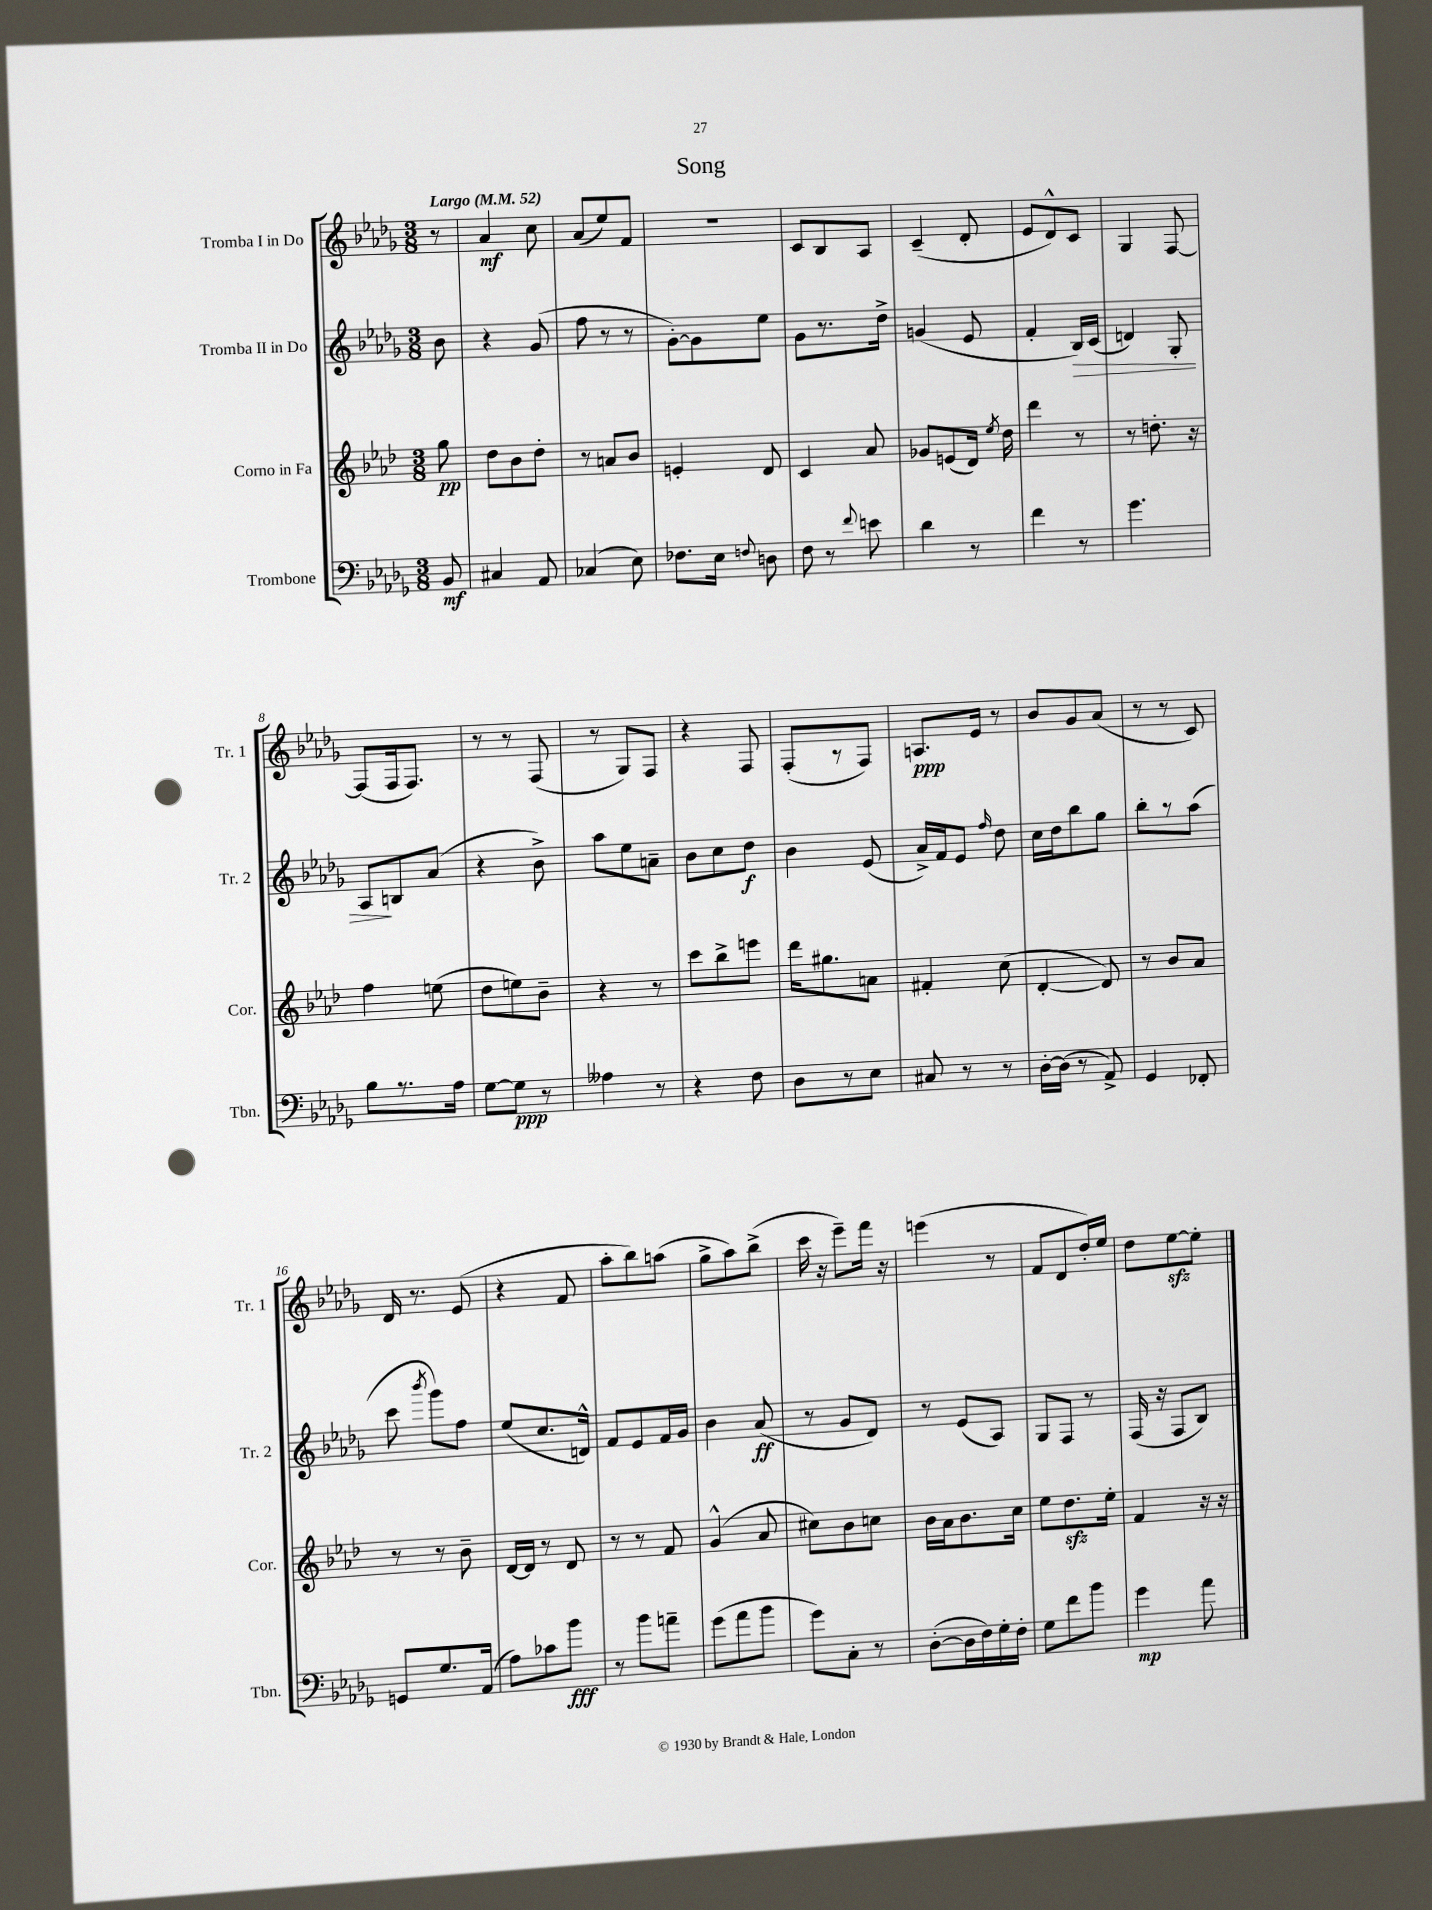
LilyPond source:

\header { title = "Song" }
<<
\new StaffGroup <<
\new Staff = "s0" \with { instrumentName = "Tromba I in Do" shortInstrumentName = "Tr. 1" } {
    \clef treble \key des \major \numericTimeSignature \time 3/8 \partial 8 \tempo "Largo" 4 = 52
    \autoBeamOff r8 |
    aes'4\mf c''8 |
    aes'8[( ees''8) f'8] |
    R4. |
    c'8[ bes8 aes8] |
    c'4--( des'8-. |
    ees'8[ des'8-^) c'8] |
    ges4 f8~ |
    f8[( f16 f8.]) |
    r8 r8 f8( |
    r8 ges8[) f8] |
    r4 f8 |
    f8[-.( r8 f8]) |
    a8.[\ppp ees'16] r8 |
    bes'8[ ges'8 aes'8]( |
    r8 r8 c'8) |
    des'16 r8. ees'8( |
    r4 f'8 |
    aes''8[-. bes''8) a''8]( |
    ges''8[-> aes''8) bes''8]->( |
    c'''16 r16 ees'''8[--) f'''16] r16 |
    e'''4( r8 |
    f'8[ des'8 des''16-.) ees''16] |
    des''8[ ees''8~\sfz ees''8]-. \bar "|." |
}
\new Staff = "s1" \with { instrumentName = "Tromba II in Do" shortInstrumentName = "Tr. 2" } {
    \clef treble \key des \major \numericTimeSignature \time 3/8 \partial 8
    \autoBeamOff bes'8 |
    r4 ges'8( |
    f''8 r8 r8 |
    ges'8[~-.) ges'8 ees''8] |
    ges'8[ r8. des''16]-> |
    g'4( ees'8 |
    f'4-. bes16[\>) c'16]( |
    d'4) ges8-. |
    aes8[\! b8 aes'8]( |
    r4 bes'8->) |
    aes''8[ ees''8 a'8]-- |
    bes'8[ c''8 des''8]\f |
    bes'4 ees'8( |
    aes'16[->) f'16 ees'8] \grace { f''16 } des''8 |
    c''16[ des''16 bes''8 ges''8] |
    bes''8[-. r8 aes''8]( |
    c'''8 \acciaccatura { bes'''8 } ges'''8[) f''8] |
    ees''8[( c''8. d'16]-^) |
    f'8[ ees'8 f'16 ges'16] |
    bes'4 aes'8\ff( |
    r8 ges'8[ des'8]) |
    r8 ees'8[( aes8]) |
    ges8[ f8] r8 |
    f16( r16 f8[ bes8]) \bar "|." |
}
\new Staff = "s2" \with { instrumentName = "Corno in Fa" shortInstrumentName = "Cor." } {
    \clef treble \key aes \major \numericTimeSignature \time 3/8 \partial 8
    \autoBeamOff g''8\pp |
    des''8[ bes'8 des''8]-. |
    r8 a'8[ bes'8] |
    e'4-. des'8 |
    c'4 aes'8 |
    ges'8[ e'8( des'16]) \acciaccatura { ees''8 } des''16 |
    des'''4 r8 |
    r8 d''8.-. r16 |
    f''4 e''8( |
    des''8[ e''8) bes'8]-- |
    r4 r8 |
    c'''8[ bes''8-> e'''8] |
    des'''16[ gis''8. a'8] |
    fis'4-. c''8( |
    des'4~-. des'8) |
    r8 bes'8[ aes'8] |
    r8 r8 bes'8-- |
    des'16[~ des'16] r8 des'8 |
    r8 r8 f'8 |
    g'4-^( aes'8 |
    cis''8[) bes'8 c''8] |
    bes'16[ aes'16 bes'8. c''16] |
    ees''8[ des''8.\sfz ees''16]-. |
    f'4 r16 r16 \bar "|." |
}
\new Staff = "s3" \with { instrumentName = "Trombone" shortInstrumentName = "Tbn." } {
    \clef bass \key des \major \numericTimeSignature \time 3/8 \partial 8
    \autoBeamOff bes,8\mf |
    cis4 aes,8 |
    ces4( ees8) |
    fes8.[ ees16] \appoggiatura { f8 } d8 |
    f8 r8 \appoggiatura { f'8 } e'8 |
    des'4 r8 |
    f'4 r8 |
    ges'4. |
    bes8[ r8. aes16] |
    ges8[~ ges8]\ppp r8 |
    aeses4 r8 |
    r4 f8 |
    des8[ r8 ees8] |
    cis8 r8 r8 |
    des16[~-. des16]( r8 aes,8->) |
    ges,4 fes,8-. |
    g,8[ ges8. aes,16]( |
    aes8[) ces'8 bes'8]\fff |
    r8 bes'8[ a'8]-- |
    ges'8[( aes'8 bes'8] |
    ges'8[) c8]-. r8 |
    des8[~-.( des16 f16) ges16-. f16]-. |
    ges8[ f'8 bes'8] |
    ges'4\mp aes'8 \bar "|." |
}
>>
>>
